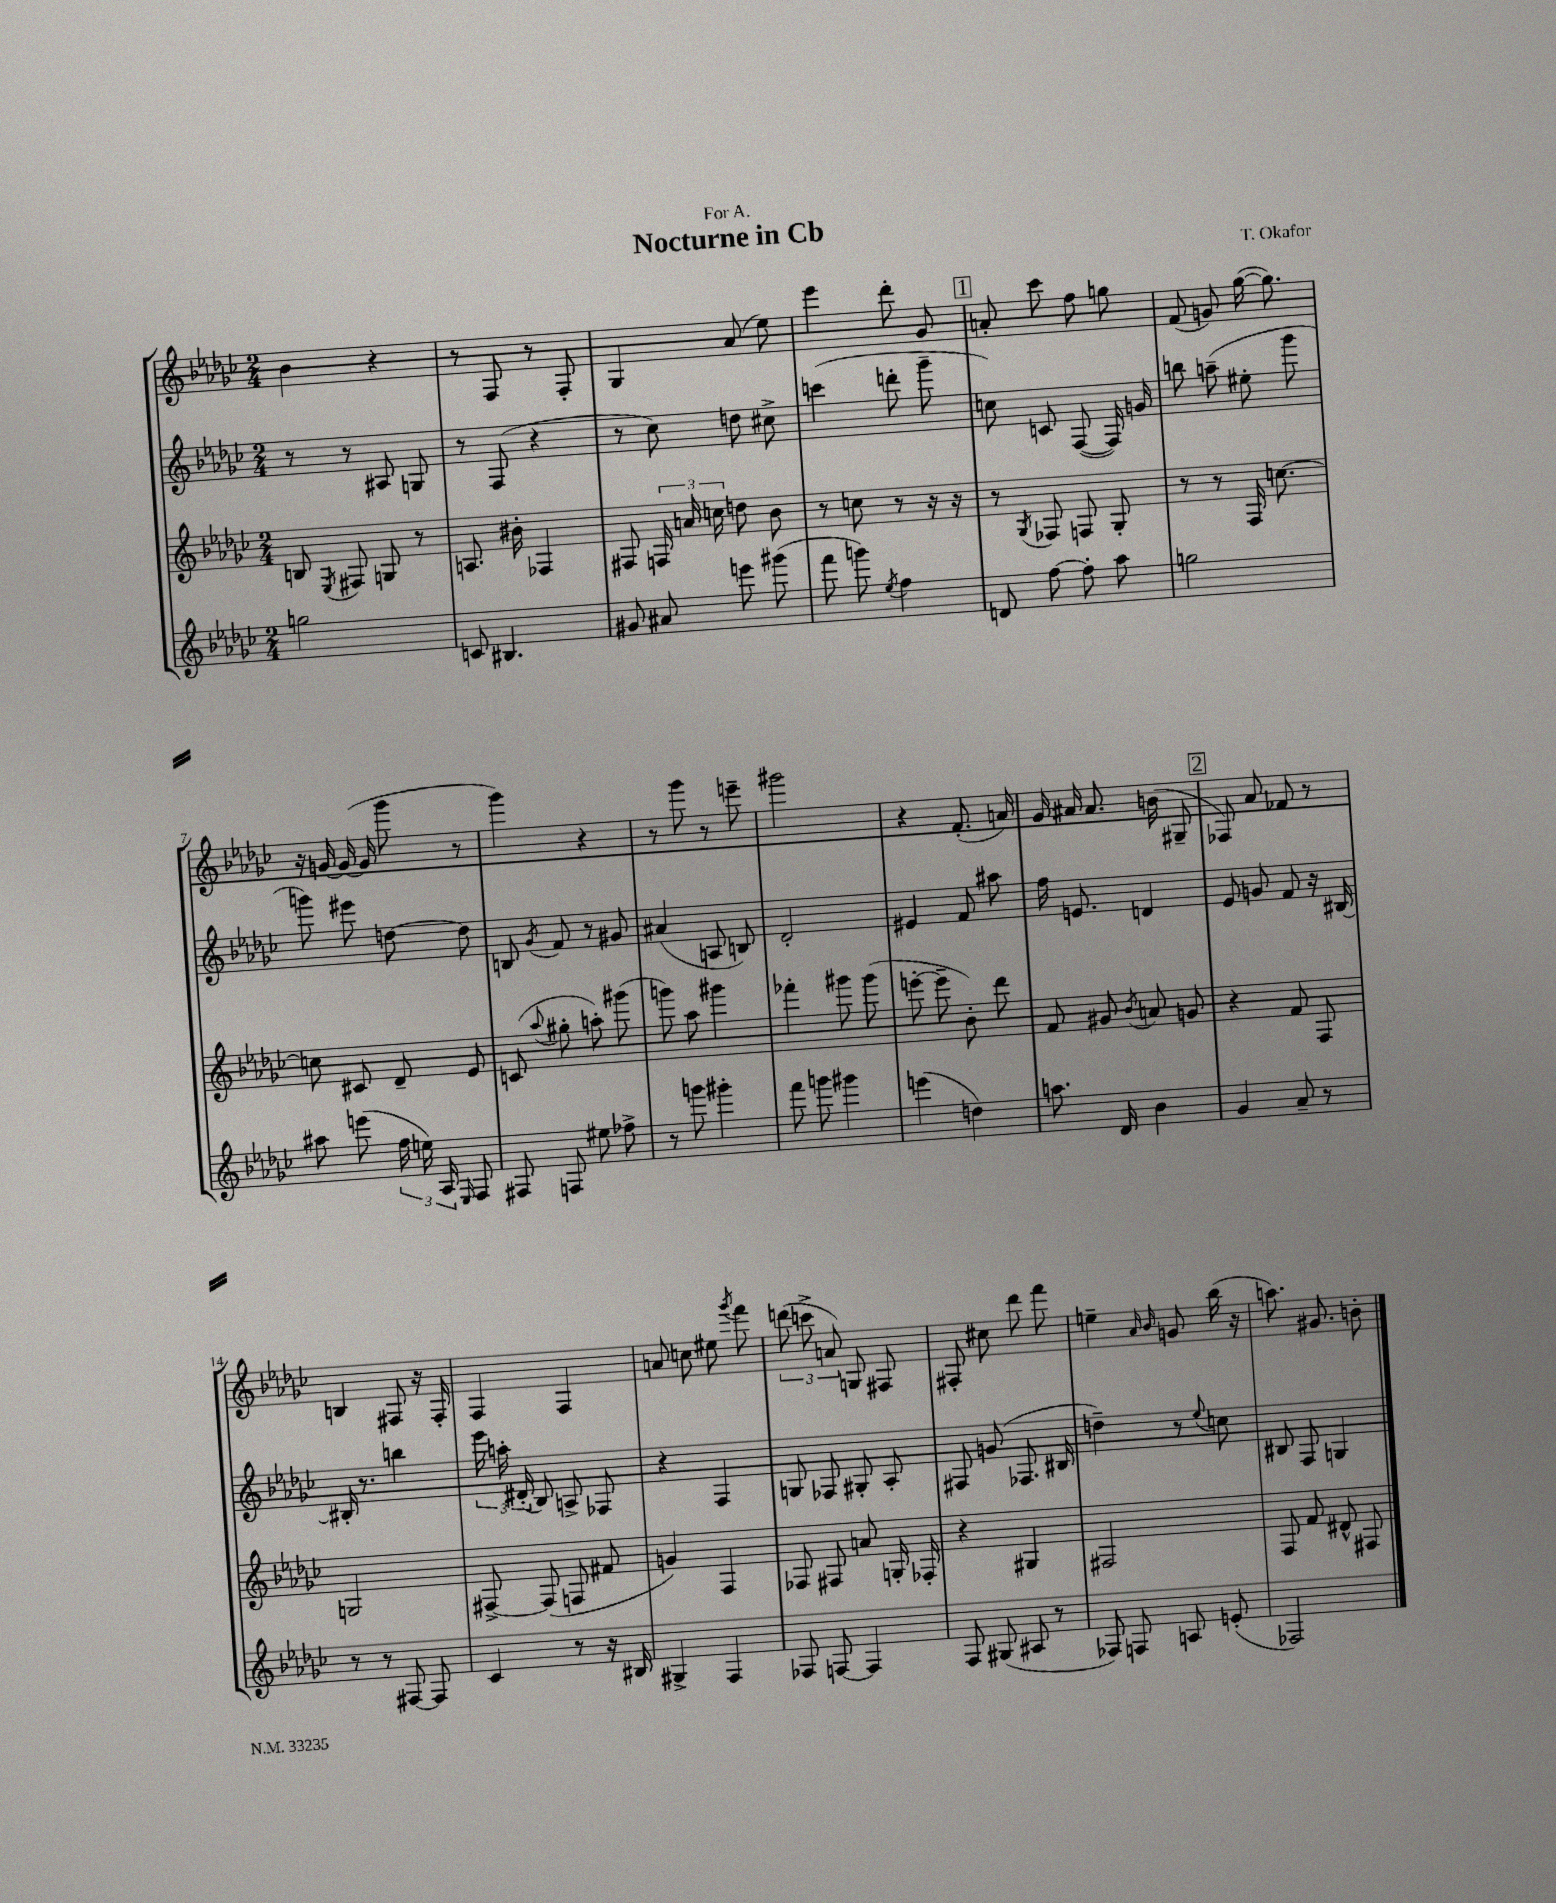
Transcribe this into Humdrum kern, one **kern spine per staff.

**kern	**kern	**kern	**kern
*part4	*part3	*part2	*part1
*staff4	*staff3	*staff2	*staff1
*clefG2	*clefG2	*clefG2	*clefG2
*k[b-e-a-d-g-c-]	*k[b-e-a-d-g-c-]	*k[b-e-a-d-g-c-]	*k[b-e-a-d-g-c-]
*M2/4	*M2/4	*M2/4	*M2/4
=1	=1	=1	=1
2ggn\	8Bn/	8r	4b-\
.	8qE-/	.	.
.	8F#X/	8r	.
.	8Gn/	8A#X/	4r
.	8r	8Gn/	.
=2	=2	=2	=2
8cn/	8.An/	8r	8r
4.B#X/	.	(8F/	8F/
.	16b#X'\	.	.
.	4F-X/	4r	8r
.	.	.	8F'/
=3	=3	=3	=3
8g#X/	8F#X/	8r	4G-/
8a#X/	24Fn/	8cc-\)	.
.	24an/	.	.
.	24ccn\	.	.
8eeen\	8ddn\	8ddn\	(8a-/
(8ggg#X\	8b-\	8cc#X^\	8ee-\)
=4	=4	=4	=4
8fff\	8r	(4cccn\	4eee-\
8gggn\)	8ccn\	.	.
8qee-/	.	.	.
4ff\	8r	8dddn'\	8ddd-'\
.	16r	8ggg-~\	8g-/
.	16r	.	.
!!LO:REH:place=s1:t=1
=5	=5	=5	=5
8dn/	8r	8ccn\)	8an'/
.	8qG-/	.	.
[8ff\	8F-X/	8cn/	8ccc-\
8ff'\]	8Fn/	([8F/	8ff\
8aa-\	8G-'/	16F/])	8ggn\
.	.	16gn/	.
=6	=6	=6	=6
2ggn\	8r	8bbn\	(8f/
.	8r	(8aan~\	8gn/)
.	16F/	8ee#X'\	([16gg-\
.	[8.ccn\	.	8.gg-\])
.	.	8ggg-\	.
!!LO:LB:g=z
=7	=7	=7	=7
8aa#X\	8ccn\]	8gggn\)	16r
.	.	.	[16gn/
(8eeen\	8c#X/	8eee#X\	(16g/_
.	.	.	16g/]
24ff\	8d-~/	[8ddn\	8ggg-\
24een\)	.	.	.
24A-/	.	.	.
16qqE-/	.	.	.
8F/	8e-/	8dd\]	8r
=8	=8	=8	=8
8F#X/	(8cn/	8Bn/	4ggg-\)
.	8qqaa-/	8qg-/	.
8Fn/	8gg#X'\	8f/	.
8ee#X\	8aan'\)	8r	4r
8ff-X^\	(8ggg#X\	8g#X/	.
=9	=9	=9	=9
8r	8gggn\)	(4a#X/	8r
8gggn\	8aa-\	.	8ggg-\
4ggg#X'\	4ggg#X\	8An/	8r
.	.	8Bn/)	8eeen~\
=10	=10	=10	=10
8fff\	4fff-X'\	2d-'/	2ggg#X\
8gggn\	.	.	.
4ggg#X\	8ggg#X\	.	.
.	(8ggg#\	.	.
=11	=11	=11	=11
(4eeen\	[8eeen'\	4e#X/	4r
.	8eee~\]	.	.
4ddn\)	8b-'\)	8f/	(8.f'/
.	8ddd-\	8aa#X\	.
.	.	.	16an/)
=12	=12	=12	=12
8.aan\	8f/	16ff\	16g-/
.	.	8.en/	16a#X/
.	8g#X/	.	8.a#/
16d-/	.	.	.
.	8qb-/	.	.
4b-\	8an/	4dn/	.
.	.	.	(16bn\
.	8gn/	.	8G#X~/
!!LO:REH:place=s1:t=2
=13	=13	=13	=13
4g-/	4r	8e-/	8F-X/)
.	.	8gn/	8a-/
8a-~/	8f/	8f/	8f-X/
8r	8F/	16r	8r
.	.	[16B#X/	.
!!LO:LB:g=z
=14	=14	=14	=14
8r	2Gn/	16B#X'/]	4Bn/
.	.	8.r	.
8r	.	.	.
[8F#X/	.	4bbn\	8F#X/
8F#/]	.	.	16r
.	.	.	16F#'/
=15	=15	=15	=15
4c-/	[8F#X^/	24eee-\	4F/
.	.	24aan'\	.
.	.	(24d#X'/	.
.	(8F#/]	8B-/)	.
8r	8Fn/	8An^/	4F/
16r	8f#X/	8F-X/	.
16B#X/	.	.	.
=16	=16	=16	=16
4G#X^/	4gn/)	4r	8an/
.	.	.	8ccn\
4F/	4F/	4F/	8ee#X\
.	.	.	8qggg-/
.	.	.	8fff\
=17	=17	=17	=17
8F-X/	8F-X/	8Gn/	(12dddn\
.	.	.	12cccn^\
[8Fn/	8F#X/	8F-X/	.
.	.	.	12an/)
4F/]	8an/	8G#X'/	8Gn/
.	16Gn'/	8A-'/	8F#X/
.	16F-X'/	.	.
=18	=18	=18	=18
8F/	4r	8F#X/	8F#X'/
(8G#X/	.	(8gn/	8cc#X\
8A#X/	4G#X/	8.F-X/	8ddd-\
8r	.	.	8fff\
.	.	16B#X/	.
=19	=19	=19	=19
8F-X/)	2F#X/	4ddn~\)	4een~\
8Fn/	.	.	.
.	.	.	16qqa-/
.	.	.	16qqb-/
8An/	.	8r	8gn/
.	.	8qqee-/	.
(8en'/	.	8ccn\	(16bb-\
.	.	.	16r
=20	=20	=20	=20
2F-X/)	8F/	8B#X/	8.aan\)
.	8f/	8F/	.
.	.	.	8.g#X/
.	8d#X^^/	4Gn/	.
.	8F#X/	.	8bn'\
==	==	==	==
*-	*-	*-	*-
